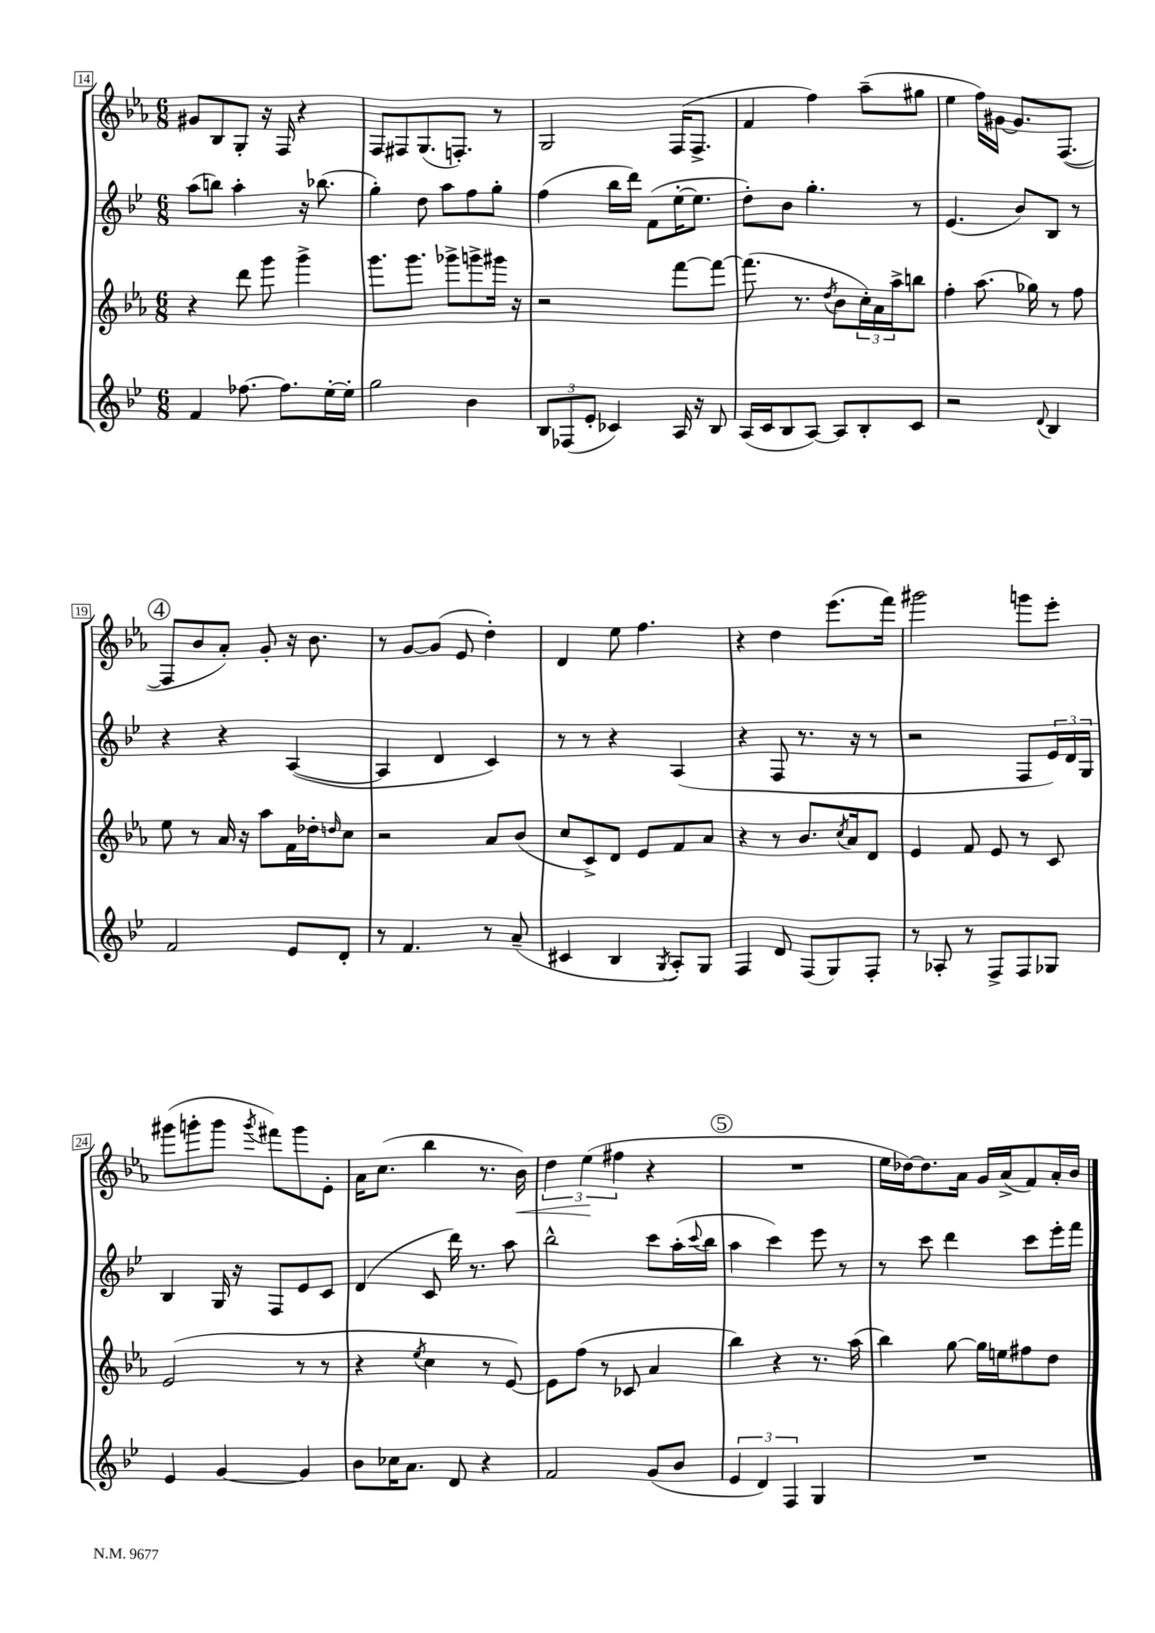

**kern	**kern	**kern	**kern
*staff4	*staff3	*staff2	*staff1
*clefG2	*clefG2	*clefG2	*clefG2
*k[b-e-]	*k[b-e-a-]	*k[b-e-]	*k[b-e-a-]
*M6/8	*M6/8	*M6/8	*M6/8
4f	4r	(8aa	8g#
.	.	8bb)	8B-
[8.ff-	8ddd	4aa'	8G'
.	8ggg	.	16r
8.ff-]	.	.	16F
.	4ggg^	16r	4r
.	.	(8.bb-	.
[16ee-'	.	.	.
16ee-']	.	.	.
=	=	=	=
2gg	8.ggg	4gg')	8F
.	.	.	8F#
.	8.ggg	.	.
.	.	8dd	(8.G
.	8ggg-^	8aa	.
.	.	.	8.F')
4b-	8ggg^	8ff	.
.	16ggg#	8gg'	8r
.	16r	.	.
=	=	=	=
12B-	2r	(4ff	2G
(12F-	.	.	.
12e-'	.	.	.
4c-)	.	16bb-	.
.	.	16ddd)	.
.	.	(8f	.
16A	[8fff	[16ee-'	(16F
16r	.	8.ee-]	8.F^
8B-	8fff_	.	.
=	=	=	=
(16A	(8.fff]	8dd')	4f
16c	.	.	.
8B-	.	8b-	.
.	8.r	.	.
[8A)	.	4.gg'	4ff)
.	8qdd	.	.
8A]	8b-	.	.
8B-'	24cc')	.	(8aa-~
.	24a-	.	.
.	24aa-^	.	.
8c	8bb	8r	8gg#
=	=	=	=
2r	4ff'	(4.e-	4ee-
.	(8.aa-	.	16ff)
.	.	.	[16g#
.	.	8b-)	8.g#]
.	16gg-)	.	.
8qqd	.	.	.
4B-	8r	8B-	.
.	.	.	([8.F
.	8ff	8r	.
=	=	=	=
2f	8ee-	4r	8F]
.	8r	.	8b-
.	16a-	4r	8a-')
.	16r	.	.
.	8aa-	.	8g'
8e-	16f	([4A	16r
.	16dd-'	.	8.b-
.	16qqdd	.	.
8d'	8cc	.	.
=	=	=	=
8r	2r	4A]	8r
4.f	.	.	[8g
.	.	4d	(8g]
.	.	.	8e-
8r	8a-	4c)	4dd')
(8a~	(8b-	.	.
=	=	=	=
4c#	8cc	8r	4d
.	8c^)	8r	.
4B-	8d	4r	8ee-
.	8e-	.	4.ff
8qG	.	.	.
8A')	8f	(4A	.
8G	8a-	.	.
=	=	=	=
4F	4r	4r	4r
8d	8r	8F	4dd
(8F	8.b-	8.r	.
8G)	.	.	(8.eee-
.	8qcc	.	.
.	16a-	16r	.
8F'	8d	8r	.
.	.	.	16fff)
=	=	=	=
8r	4e-	2r	2ggg#
8A-'	.	.	.
8r	8f	.	.
8F^	8e-	.	.
8F	8r	8F	8ggg
8G-	8c	24e-)	8eee-'
.	.	24d	.
.	.	24G	.
=	=	=	=
4e-	(2e-	4B-	(8ggg#
.	.	.	8ggg'
[4g	.	16G	8ggg
.	.	16r	.
.	.	.	8qggg
.	.	8F	8fff#)
4g]	8r	8e-	8ggg
.	8r	8c	8e-'
=	=	=	=
8b-	4r	(4d	16a-
.	.	.	(8.cc
16cc-	.	.	.
8.a	.	.	.
.	8qee-	.	.
.	4cc	8c	4bb-
8d	.	16ddd)	.
.	.	8.r	.
4r	8r	.	8.r
.	[8e-)	8aa	.
.	.	.	16b-)
=	=	=	=
2f	8e-]	2bb-^^	6dd
.	(8ff	.	.
.	.	.	(6ee-
.	8r	.	.
.	.	.	6ff#
.	8c-	.	.
(8g	4a-	8ccc	4r
8b-	.	(16aa'	.
.	.	8qqccc	.
.	.	16bb-	.
=	=	=	=
6e-	4bb-)	4aa	2.r
6d)	.	.	.
.	4r	4ccc)	.
6F	.	.	.
4G	8.r	8eee-	.
.	.	8r	.
.	(16aa-	.	.
=	=	=	=
2.r	4bb-)	8r	16ee-
.	.	.	[16dd-)
.	.	8ccc	8.dd-]
.	[8gg	4ddd	.
.	.	.	16a-
.	16gg]	.	16g
.	16ee	.	(16a-^
.	8ff#	8ccc	8f)
.	8dd	16eee-'	16a-'
.	.	16fff	16b-
==	==	==	==
*-	*-	*-	*-
